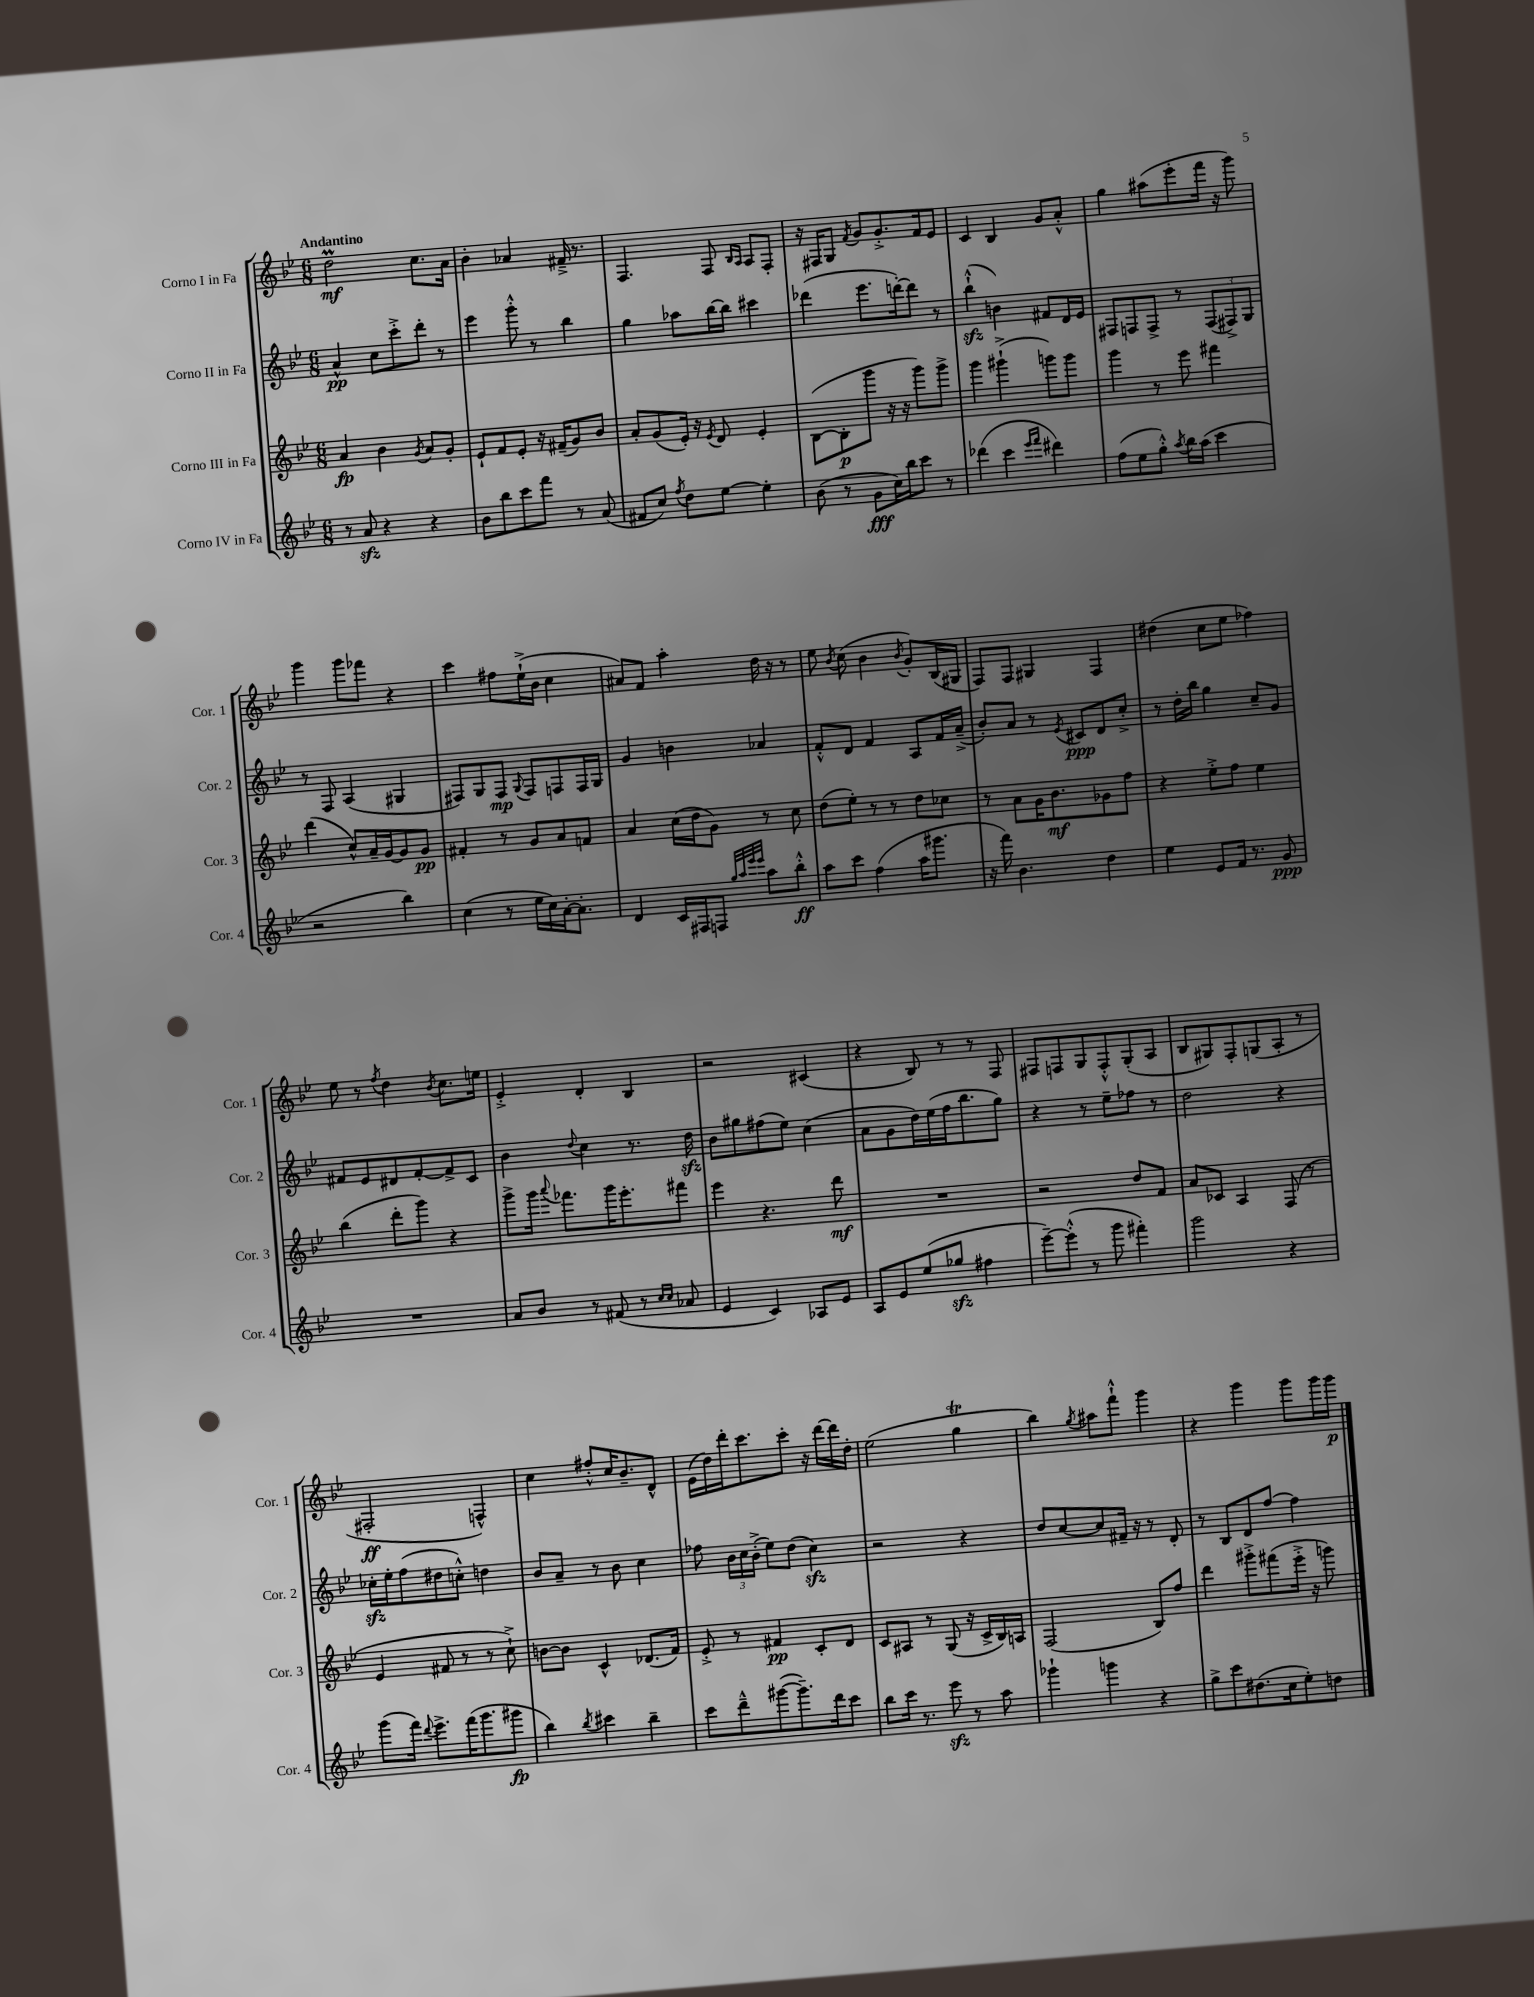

**kern	**kern	**kern	**kern
*staff4	*staff3	*staff2	*staff1
*clefG2	*clefG2	*clefG2	*clefG2
*k[b-e-]	*k[b-e-]	*k[b-e-]	*k[b-e-]
*M6/8	*M6/8	*M6/8	*M6/8
8r	4a	4a^^	2dd
8a	.	.	.
4r	4b-	8cc	.
.	.	8ccc'^	.
.	8qg	.	.
4r	8a	8ddd'	8.cc
.	8g'	8r	.
.	.	.	16a
=	=	=	=
8b-	8e-`	4eee-	4b-'
8bb-	8f	.	.
8ccc	8e-'	8ggg'^^	4a-
8fff	16r	8r	.
.	(16f#~	.	.
8r	8g)	4bb-	16f#~^
.	.	.	8.r
(8a	8b-	.	.
=	=	=	=
8f#	8a'	4gg	4.F
8cc)	(8g	.	.
8qff	.	.	.
8dd	16e-')	8aa-	.
.	16r	.	.
.	8qe-	.	.
[8ee-	8d	[16bb-	8F
.	.	16bb-]	.
.	.	.	16qqB-
.	.	.	16qqA
4ee-']	4e-'	4ccc#	8A
.	.	.	8F'
=	=	=	=
(8b-	([8B-	(4ddd-	16r
.	.	.	16F#
8r	8B-']	.	8G
.	.	.	8qf
8g	8ggg	8.eee-	8g
16cc)	16r	.	8.g'^
16bb-	16r	[16ddd')	.
8ccc	8ggg)	8ddd]	.
.	.	.	16f
8r	8ggg^	8r	8e-
=	=	=	=
(4ddd-	4ggg	(4bb-`^^	4c
4ccc	(4ggg#`^	4b)	4B-
16qqeee-	.	.	.
16qqfff	.	.	.
4ddd#)	8ggg)	8f#	8g
.	8ggg	16d	8a'^^
.	.	16e-	.
=	=	=	=
(8ff	4ggg	8F#	4gg
8ee-	.	8F	.
8gg'^^)	8r	8F^	(8aa#
8qaa	.	.	.
16bb-	8eee-	8r	8eee-'
(16aa	.	.	.
4ccc	4fff#	(12F	16fff
.	.	.	16r
.	.	12F#^)	.
.	.	.	8ggg)
.	.	12G	.
=	=	=	=
2r	(4ddd	8r	4ggg
.	.	8F	.
.	8cc^^)	(4A	8ggg
.	16a~	.	8fff-
.	[16g	.	.
4bb-)	8g]	4G#	4r
.	8g	.	.
=	=	=	=
(4cc	4f#'	8F#)	4ccc
.	.	8G	.
8r	8r	8F#	8ff#
.	.	8qqG	.
16ee-	8g	8F#	(16ee-`^
16cc)	.	.	16b-
[16a'	8a	8F	4cc
8.a']	.	.	.
.	8f	16F	.
.	.	16G	.
=	=	=	=
4d	4a	4g	8a#)
.	.	.	8f
16c	(16cc	4b	4aa'
16F#	16dd	.	.
8F	8g)	.	.
32qqgg	.	.	.
32qqaa	.	.	.
32qqeee-	.	.	.
32qqeee-	.	.	.
8aa	8r	4a-	16dd
.	.	.	16r
8bb-'^^	8cc	.	8r
=	=	=	=
8aa	(8dd	8f'^^	8ee-
.	.	.	8qb-
8ccc	8ee-')	8d	(8cc
(4ff	8r	4f	4b-
.	8r	.	.
.	.	.	8qb-
16aa	8dd	8A	8g')
8.ggg#	.	.	.
.	8cc-	16f	(16B-
.	.	(16a~^	16G#
=	=	=	=
16r	8r	8b-')	8F)
16fff)	.	.	.
4.b-	8a	8a	8F
.	16g	8r	4G#
.	8.b-	.	.
.	.	8qe-	.
.	.	8c#	.
4dd	8g-	8d	4F
.	8ff	8cc'^	.
=	=	=	=
4ee-	4r	8r	(4dd#
.	.	16dd'	.
.	.	16bb-	.
8e-	8ee-'^	4gg	8cc
16f	8ff	.	8ee-
8.r	.	.	.
.	4ee-	8cc~	4ff-)
8g	.	8g	.
=	=	=	=
2.r	(4bb-	8f#	8ee-
.	.	8e-	8r
.	.	.	8qff
.	8ddd'	8d#	4dd
.	8ggg)	[8f#'	.
.	.	.	8qb-
.	4r	8f#^]	8.cc
.	.	8c	.
.	.	.	16ee
=	=	=	=
8a	8ggg^	4b-	4e-'^
8b-	16ggg	.	.
.	8qqaaa	.	.
.	8.fff-	.	.
.	.	8qqdd	.
8r	.	4cc	4d'
(8f#	16ggg	.	.
.	8.eee-'	.	.
8r	.	8.r	4B-
16qqcc	.	.	.
16qqcc	.	.	.
8a-	8fff#	.	.
.	.	16dd	.
=	=	=	=
4e-	4eee-	8b-	2r
.	.	8gg#	.
4c)	4.r	(8ff#	.
.	.	8ee-)	.
8A-	.	(4cc	(4c#
8e-	8ddd	.	.
=	=	=	=
8A	2.r	8a	4r
8e-	.	8g	.
(8ee-	.	16dd)	8B-)
.	.	(16ee-	.
8gg-	.	16ff	8r
.	.	8.bb-	.
4ff#	.	.	8r
.	.	8gg)	8F
=	=	=	=
[8eee-~)	2r	4r	8F#
(8eee-'^^]	.	.	8F
8r	.	8r	8G
8ggg	.	8ee-~	8F'^^
4fff#')	8dd	8ff-	(8G'
.	8f	8r	8A
=	=	=	=
2ggg	8a	2dd	8B-
.	8c-	.	8G#)
.	4A	.	8F'
.	.	.	(8G
4r	(8F	4r	8A'
.	8r	.	8r
=	=	=	=
(8ggg	4e-	16cc-'	2F#'
.	.	16ee-'	.
16fff)	.	(8ff	.
8qqddd	.	.	.
8.eee-^	.	.	.
.	8f#	8dd#	.
(16fff	8r	8cc'^^)	.
8.ggg	.	.	.
.	8r	4dd	4F^^)
8ggg#	8cc`^)	.	.
=	=	=	=
4bb-)	[8b	8b-	4cc
.	8b]	8a~	.
8qbb-	.	.	.
4ccc#	4c^^	8r	8ff#'^^
.	.	8b-	16cc
.	.	.	8.b-~
4bb-~	(8.d-	4cc	.
.	.	.	8d^^
.	16f)	.	.
=	=	=	=
8ccc	8e-'^	8ff-	(16e-
.	.	.	16dd)
8ddd~^^	8r	24b-	16ddd'
.	.	24cc	.
.	.	.	8.ccc
.	.	(24b-'^	.
([8ggg#	4f#	8ee-)	.
8.ggg#~])	.	(8dd	8ccc'
.	8c'	4cc)	16r
16ddd	.	.	[16ddd
8ccc	8d	.	16ddd]
.	.	.	16dd'
=	=	=	=
8bb-	8c	2r	(2ee-
16ccc	8A#	.	.
8.r	.	.	.
.	8r	.	.
8eee-	(8G	.	.
8r	16r	4r	4gg
.	16c^	.	.
8aa	16B-)	.	.
.	16A	.	.
=	=	=	=
4ggg-`	(2F	8dd	4bb-)
.	.	[8cc	.
.	.	.	8qgg
4ggg	.	8cc]	8aa#
.	.	16f#~	8fff`^^
.	.	16r	.
4r	8B-)	8r	4ggg
.	8ff	8d'	.
=	=	=	=
8gg^	4ddd	8r	4r
8ccc	.	8B-	.
(8.dd#	8ggg#'^	8d	4ggg
.	(8fff#	[8ff	.
16cc	.	.	.
8ee-')	16eee-'^	4ff]	8ggg
.	16r	.	.
8dd	8ggg)	.	16ggg
.	.	.	16ggg
==	==	==	==
*-	*-	*-	*-
